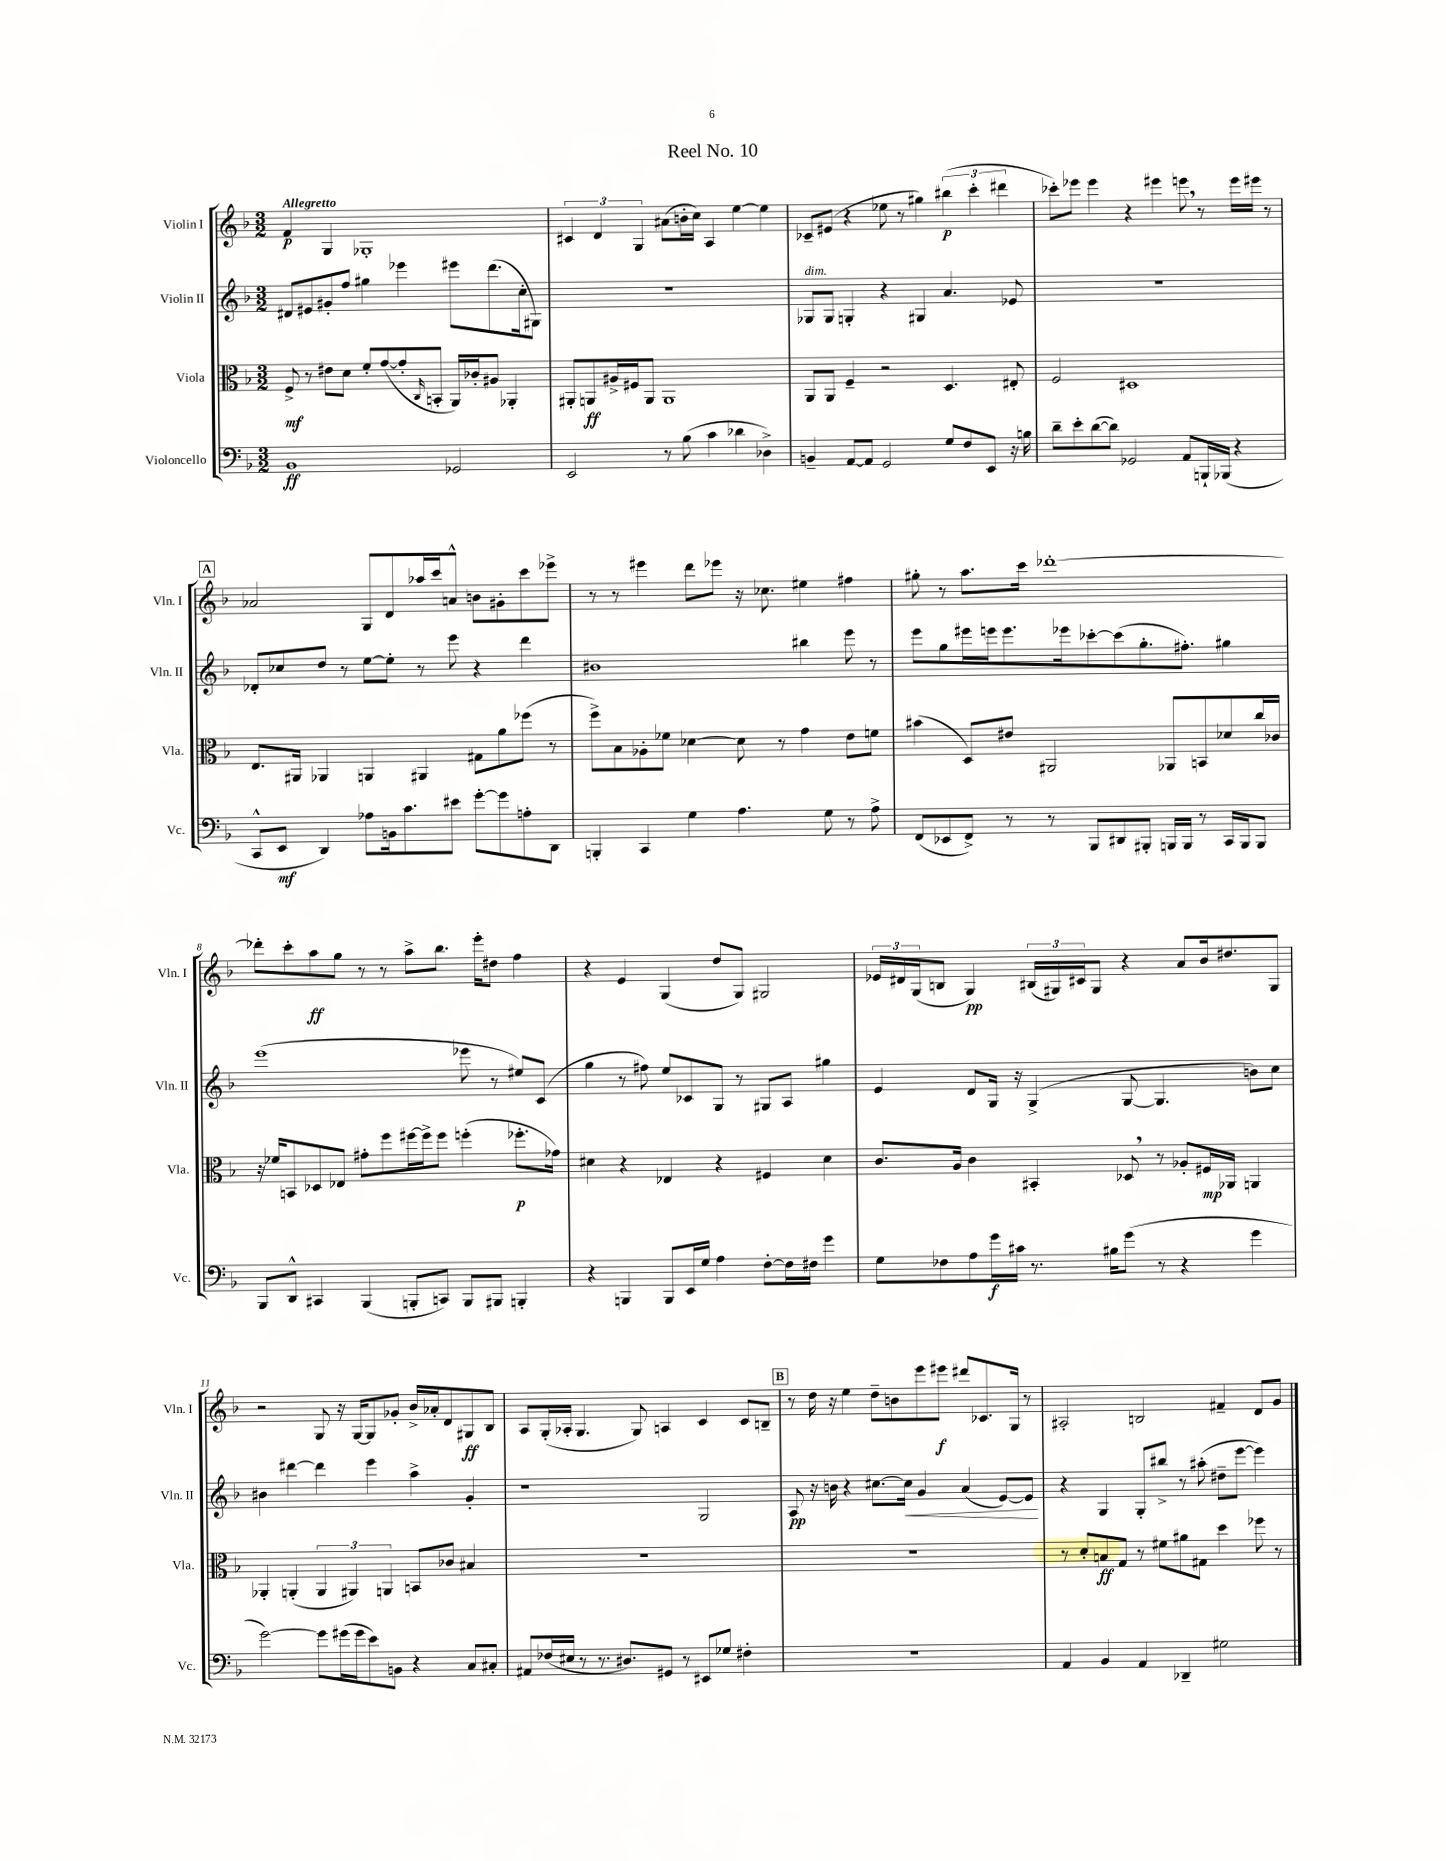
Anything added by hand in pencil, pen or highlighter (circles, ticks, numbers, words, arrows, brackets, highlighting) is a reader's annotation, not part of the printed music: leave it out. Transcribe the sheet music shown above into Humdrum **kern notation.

**kern	**kern	**kern	**kern
*staff4	*staff3	*staff2	*staff1
*clefF4	*clefC3	*clefG2	*clefG2
*k[b-]	*k[b-]	*k[b-]	*k[b-]
*M3/2	*M3/2	*M3/2	*M3/2
1BB-	8F^	8d#	4f
.	8r	8e#	.
.	8e#	8g#'	4G
.	8d	8ff	.
.	8f'	4gg#	1G-'
.	([8g	.	.
.	8g']	4eee-	.
.	16qqC	.	.
.	8BB'	.	.
2GG-	16AA)	8eee#	.
.	16c-'	.	.
.	8A#	(8.ddd	.
.	4AA-'	.	.
.	.	16cc'	.
.	.	8G#)	.
=	=	=	=
2EE	8AA#'	1.r	6c#
.	8AA	.	.
.	.	.	6d
.	16A#^	.	.
.	16F#	.	.
.	.	.	6G
.	8AA	.	.
8r	1AA	.	(8a#
(8B-	.	.	16b'
.	.	.	16cc)
4c	.	.	4A
4d-	.	.	[4ee
4D-^)	.	.	4ee]
=	=	=	=
4BB~	8AA	8G-	8c-~
.	8AA	8G-	(8e#
[8AA	4F~	4G'	4r
8AA]	.	.	.
2GG	2r	4r	8ee-
.	.	.	8r
.	.	4G#	4gg#)
8G	4.D	4.a	(6bb#
8F	.	.	.
.	.	.	6ccc'
8EE	.	.	.
.	.	.	6ddd#
16r	8E#'	8e-	.
16B	.	.	.
=	=	=	=
8d~	2F	1.r	8ccc-')
8e'	.	.	8eee-
([8d	.	.	4eee-
8d])	.	.	.
2GG-	1D#	.	4r
.	.	.	4eee#
8AA	.	.	8eee
16BBB`	.	.	8r
(16BBB-	.	.	.
4r	.	.	16eee
.	.	.	16eee#
.	.	.	8r
=	=	=	=
8CC^^	8.E	8d-'	2a-
8EE	.	8cc-	.
.	16AA#	.	.
4DD)	4AA-	8dd	.
.	.	8r	.
8A-	4AA	[8ee	8G
16BB	.	8ee']	8d
8.c	.	.	.
.	4AA#	8r	16aa-
.	.	.	16ccc
8e#	.	8eee	8a^^
[8g'	8G#	4r	8b
8g]	8a	.	8g#'
8A'	(8ff-	4ddd	8ccc
8DD	8r	.	8eee-^
=	=	=	=
4BBB'	8ff^)	1b#	8r
.	8B-	.	8r
4CC	8A-'	.	4eee#
.	8f-	.	.
4G	[4d-	.	8ddd
.	.	.	8eee-
4.A	8d-]	.	16r
.	.	.	8.cc-
.	8r	.	.
.	4g	4bb#	4ee#
8G	.	.	.
8r	8e	8eee	4ff#
8A^	8f	8r	.
=	=	=	=
(8FF	(4b#	8eee	8gg#'
8EE-	.	8gg	8r
8FF^)	8D)	16eee#	8.aa
.	.	16eee	.
8r	8e#	8.eee	.
.	.	.	16ccc
8r	2AA#	.	[1ddd-'
.	.	16eee-	.
8BBB-	.	[8ccc-'	.
8DD#	.	(8ccc-]	.
8BBB#'	.	8.gg'	.
16BBB	8AA-	.	.
16BBB	.	8.ff#')	.
8r	8BB	.	.
16CC	8d-	4gg#	.
16BBB	.	.	.
8BBB	16cc	.	.
.	16c-	.	.
=	=	=	=
8BBB-	16r	(1eee	8ddd-']
.	16f-	.	.
8DD^^	8BB	.	8ccc'
4CC#	8D-	.	8aa
.	8E-	.	8gg
(4BBB-	8g#'	.	8r
.	8ff	.	8r
8BBB'	[16ff#	.	8aa^
.	16ff#^]	.	.
8CC)	8ff#	.	8.bb-
8BBB	(4ff'	8eee-	.
.	.	.	16eee'
8BBB#	.	8r	8dd#
4BBB'	8.ff-'	8ee#)	4ff
.	.	(8c	.
.	16g-)	.	.
=	=	=	=
4r	4d#	4gg	4r
4BBB	4r	8r	4e
.	.	8ff#)	.
8BBB	4E-	8ee	(4G
16EE	.	8c-	.
16G	.	.	.
4A	4r	8G	8dd
.	.	8r	8G)
[8F'	4F#	8G#	2G#
16F]	.	8A	.
16F#	.	.	.
4g	4d#	4gg#	.
=	=	=	=
8G	8.c	4e	24e-
.	.	.	24d#
.	.	.	(24G
8F-	.	.	8B
.	16A	.	.
8A	4c	8d	4G)
16g	.	16G	.
16c#	.	16r	.
8.r	4BB#'	(4G^	(24B#
.	.	.	24G#)
.	.	.	24c#
.	.	.	8G#
16B#	.	.	.
(8g	8D-	[8G	4r
8r	8r	4.G]	.
4r	8A-'	.	8a
.	16F#	.	16b-
.	16AA-	.	8.dd#
4g	4AA	8b)	.
.	.	8cc	8G#
=	=	=	=
[2g)	4AA-'	4b#	2r
.	(4AA'	[4ddd#	.
8g]	6AA	4ddd#]	8G
(16g#	.	.	16r
.	6AA#)	.	.
16g#	.	.	[16G
8e)	.	4eee	8G]
.	6AA	.	.
8BB	.	.	8g-'
4r	8BB	4aa^	16b-^
.	.	.	16a-'
.	8c-	.	8d
8C	4B#	4g'	8G#
8C#'	.	.	8B-
=	=	=	=
8AA#	1.r	1r	8A
(16F-	.	.	(16G'
16E#	.	.	16A-'
8r	.	.	4.G
8.r	.	.	.
8.D#)	.	.	.
.	.	.	8G)
8GG#	.	.	4A
8r	.	.	.
8EE#	.	2G	4c
8G-	.	.	.
4F#'	.	.	8c
.	.	.	8B~
=	=	=	=
1.r	1.r	8A	8r
.	.	16r	16dd
.	.	16b	16r
.	.	4r	4ee
.	.	[8.cc#	8dd~
.	.	.	8b
.	.	16cc#]	.
.	.	4g	8eee
.	.	.	8eee#
.	.	(4a	8ddd#
.	.	.	8.c-
.	.	[8e)	.
.	.	.	16G
.	.	8e]	8r
=	=	=	=
4AA	8r	4r	2A#'
.	8d'	.	.
4BB-	8B	4G	.
.	8G	.	.
4AA	8r	8G'	2B
.	8f#	8bb#^	.
4DD-~	8a#	8r	.
.	8G#	(8aa#'	.
2G#	4dd	8dd#~	4f#~
.	.	[8eee	.
.	8ff-	4eee])	8d
.	8r	.	8g
==	==	==	==
*-	*-	*-	*-
